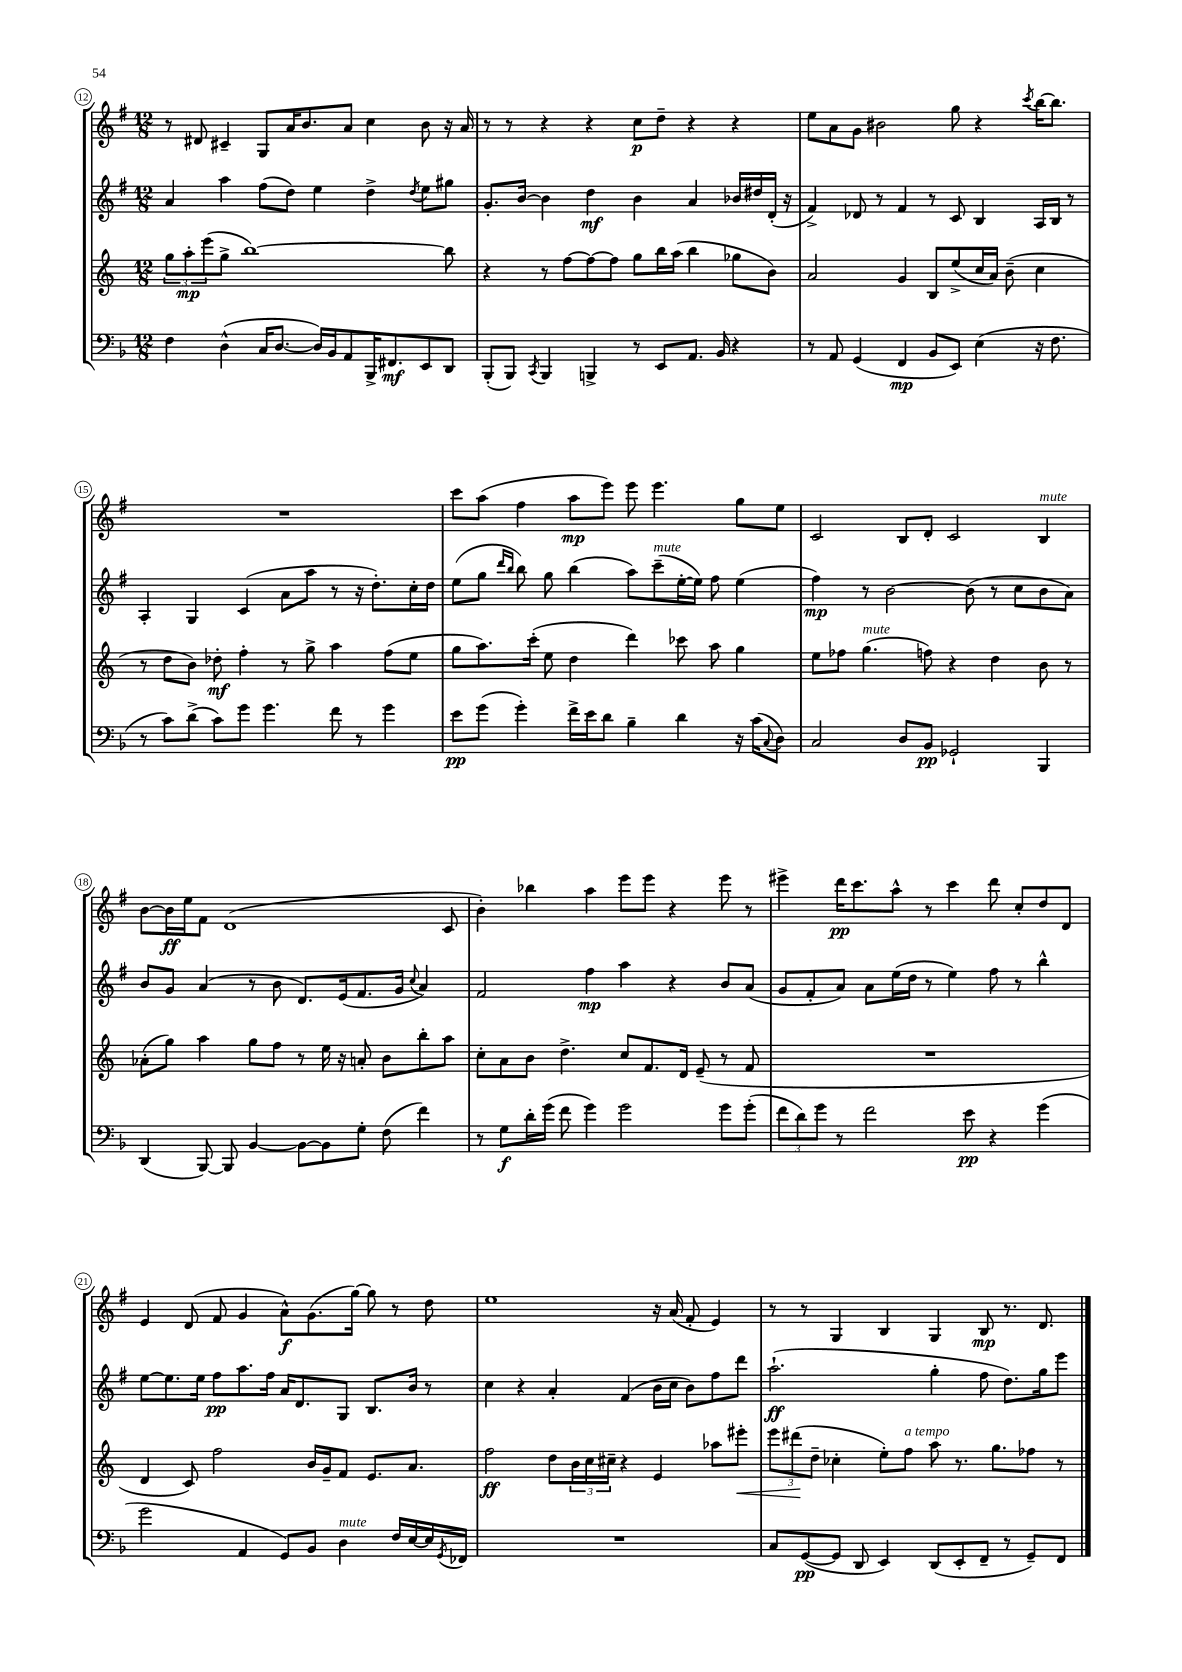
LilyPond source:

<<
\new StaffGroup <<
\new Staff = "s0" {
    \clef treble \key g \major \numericTimeSignature \time 12/8
    r8 dis'8 cis'4-- g8 a'16 b'8. a'8 c''4 b'8 r16 a'16 |
    r8 r8 r4 r4 c''8\p d''8-- r4 r4 |
    e''8 a'8 g'8 bis'2 g''8 r4 \acciaccatura { c'''8 } b''16~ b''8. |
    R1. |
    c'''8 a''8( fis''4 a''8\mp e'''8) e'''8 e'''4. g''8 e''8 |
    c'2 b8 d'8-. c'2 b4^\markup { \italic "mute" } |
    b'8~ b'16\ff e''16 fis'8 d'1( c'8 |
    b'4-.) bes''4 a''4 e'''8 e'''8 r4 e'''8 r8 |
    eis'''4-> d'''16\pp c'''8. a''8-^ r8 c'''4 d'''8 c''8-. d''8 d'8 |
    e'4 d'8( fis'8 g'4 a'8-^\f) g'8.( g''16~) g''8 r8 d''8 |
    e''1 r16 a'16( fis'8-. e'4) |
    r8 r8 g4 b4 g4 b8\mp r8. d'8. \bar "|." |
}
\new Staff = "s1" {
    \clef treble \key g \major \numericTimeSignature \time 12/8
    a'4 a''4 fis''8( d''8) e''4 d''4-> \acciaccatura { d''8 } e''8 gis''8 |
    g'8.-. b'16~ b'4 d''4\mf b'4 a'4 bes'16 dis''16 d'16-.( r16 |
    fis'4->) des'8 r8 fis'4 r8 c'8 b4 a16 b16 r8 |
    a4-. g4 c'4( a'8 a''8 r8 r16 d''8.-.) c''16-. d''16 |
    e''8( g''8 \grace { d'''16 b''16 } b''8) g''8 b''4( a''8) c'''8--^\markup { \italic "mute" }( e''16~-. e''16) fis''8 e''4( |
    fis''4\mp) r8 b'2~ b'8( r8 c''8 b'8 a'8) |
    b'8 g'8 a'4( r8 b'8 d'8.) e'16( fis'8. g'16 \appoggiatura { c''8 } a'4) |
    fis'2 fis''4\mp a''4 r4 b'8 a'8( |
    g'8 fis'8-. a'8) a'8 e''16( d''16 r8 e''4) fis''8 r8 b''4-^ |
    e''8~ e''8. e''16 fis''8\pp a''8. fis''16 a'16 d'8. g8 b8. b'16 r8 |
    c''4 r4 a'4-. fis'4( b'16 c''16 b'8) fis''8 d'''8 |
    a''2.-!\ff( g''4-. fis''8 d''8.) g''16 e'''8 \bar "|." |
}
\new Staff = "s2" {
    \clef treble \key c \major \numericTimeSignature \time 12/8
    \tuplet 3/2 { g''8 a''8-.\mp e'''8( } g''8-> b''1~) b''8 |
    r4 r8 f''8~ f''8~ f''8 g''8 b''16 a''16( b''4 ges''8 b'8) |
    a'2 g'4 b8 e''8->( c''16 a'16) b'8--( c''4 |
    r8 d''8 b'8) des''8-.\mf f''4-. r8 g''8-> a''4 f''8( e''8 |
    g''8 a''8.) c'''16-.( e''8 d''4 d'''4) ces'''8 a''8 g''4 |
    e''8 fes''8 g''4.^\markup { \italic "mute" }( f''8) r4 d''4 b'8 r8 |
    aes'8-.( g''8) a''4 g''8 f''8 r8 e''16 r16 a'8-. b'8 b''8-. a''8 |
    c''8-. a'8 b'8 d''4.-> c''8 f'8. d'16 e'8--( r8 f'8 |
    R1. |
    d'4 c'8) f''2 b'16 g'16-- f'8 e'8. a'8. |
    f''2\ff d''8 \tuplet 3/2 { b'16 c''16 cis''16-- } r4 e'4 aes''8 eis'''8-.\< |
    \tuplet 3/2 { e'''8 dis'''8\!( d''8-- } ces''4-. e''8-.) f''8^\markup { \italic "a tempo" } a''8 r8. g''8. fes''8 r8 \bar "|." |
}
\new Staff = "s3" {
    \clef bass \key f \major \numericTimeSignature \time 12/8
    f4 d4-^( c16 d8.~ d16) bes,16 a,8 bes,,16-> fis,8.\mf e,8 d,8 |
    bes,,8-.( bes,,8) \acciaccatura { c,8 } bes,,4 b,,4-> r8 e,8 a,8. bes,16 r4 |
    r8 a,8 g,4( f,4\mp bes,8 e,8) e4( r16 f8. |
    r8 c'8) d'8->( c'8) g'8 g'4. f'8 r8 g'4 |
    e'8\pp g'8( g'4-.) f'16-> e'16 d'8 bes4-- d'4 r16 c'16( \appoggiatura { c8 } d8) |
    c2 d8 bes,8\pp ges,2-! bes,,4 |
    d,4( bes,,8~) bes,,8 bes,4~ bes,8~ bes,8 g8-. f8( f'4) |
    r8 g8\f d'16-. g'16( f'8 g'4) g'2 g'8 g'8-.( |
    \tuplet 3/2 { f'8 d'8) g'8 } r8 f'2 e'8\pp r4 g'4( |
    g'2 a,4 g,8) bes,8 d4^\markup { \italic "mute" } f16 e16~ e16 \acciaccatura { g,8 } fes,16 |
    R1. |
    c8 g,8~\pp( g,8 d,8 e,4) d,8( e,8-. f,8-- r8 g,8--) f,8 \bar "|." |
}
>>
>>
\layout { \context { \Score currentBarNumber = #12 \override BarNumber.stencil = #(make-stencil-circler 0.1 0.3 ly:text-interface::print) } }
